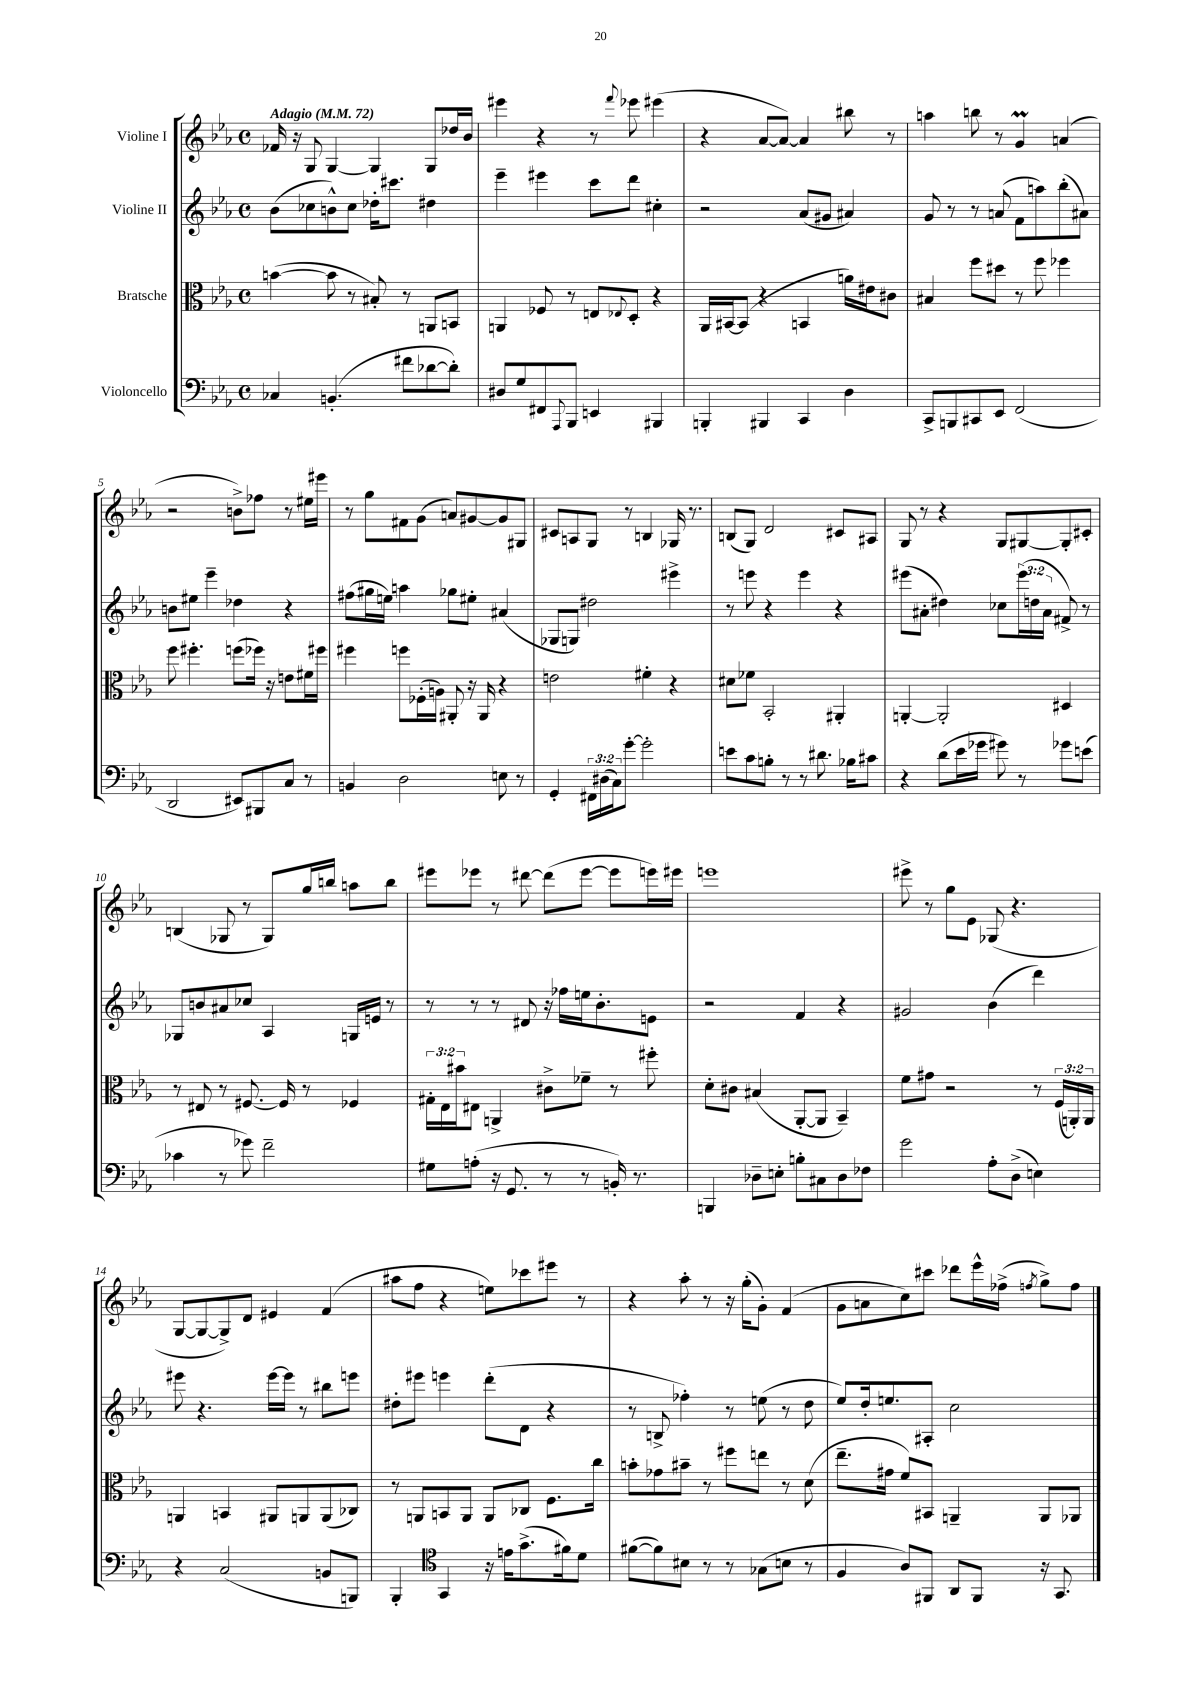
<<
\new StaffGroup <<
\new Staff = "s0" \with { instrumentName = "Violine I" } {
    \clef treble \key ees \major \defaultTimeSignature \time 4/4 \tempo "Adagio" 4 = 72
    fes'16 r16 g8 g4~ g4 g8 des''16 bes'16 |
    eis'''4 r4 r8 \appoggiatura { f'''8 } ees'''8 eis'''4( |
    r4 aes'8~ aes'8~) aes'4 bis''8 r8 |
    a''4 b''8 r8 g'4\prall a'4( |
    r2 b'8->) fes''8 r8 eis''16 eis'''16 |
    r8 g''8 fis'8 g'8( a'8) gis'8~ gis'8 gis8 |
    cis'8 a8 g8 r8 b4 ges16 r8. |
    b8( g8) d'2 cis'8 ais8 |
    g8 r8 r4 g8 gis8~ gis8-. cis'8-. |
    b4( ges8 r8 ges8) g''16 b''16 a''8 b''8 |
    eis'''8 ees'''8 r8 dis'''8~ dis'''8( ees'''8~ ees'''8 e'''16) eis'''16 |
    e'''1 |
    eis'''8-> r8 g''8 ees'8 ges8( r4. |
    g8~ g8~ g8->) d'8 eis'4 f'4( |
    ais''8 f''8 r4 e''8) ces'''8 eis'''8 r8 |
    r4 aes''8-. r8 r16 g''16-.( g'8-.) f'4( |
    g'8 a'8 c''8) cis'''8 des'''8 ees'''16-^ fes''16->( \acciaccatura { f''8 } g''8->) f''8 \bar "|." |
}
\new Staff = "s1" \with { instrumentName = "Violine II" } {
    \clef treble \key ees \major \defaultTimeSignature \time 4/4 \override Staff.TupletNumber.text = #tuplet-number::calc-fraction-text
    bes'8( ces''8 b'8-^) ces''8 des''16-. cis'''8. dis''4 |
    ees'''4-- eis'''4 c'''8 d'''8 cis''4-. |
    r2 aes'8( gis'8 ais'4) |
    g'8 r8 r8 a'8( f'8 a''8) bes''8-.( ais'8) |
    b'8 eis''8 ees'''4-- des''4 r4 |
    fis''8( gis''16 e''16) a''4 ges''8 eis''8-. ais'4( |
    ges8 g8) dis''2 eis'''4-> |
    r8 e'''8 r4 e'''4 r4 |
    eis'''8( ais'8-. dis''4) ces''8 \tuplet 3/2 { eis'''16( d''16 ais'16 } fis'8->) r8 |
    ges8 b'8 ais'8 ces''8 aes4 g16 e'16 r8 |
    r8 r8 r8 dis'8 r16 fes''16 e''16 bes'8.-. e'8 |
    r2 f'4 r4 |
    gis'2 bes'4( d'''4) |
    eis'''8 r4. eis'''16~ eis'''16 r8 bis''8 e'''8 |
    dis''8-. eis'''8 e'''4 d'''8-.( d'8 r4 |
    r8 b8-> fes''4-.) r8 e''8( r8 d''8 |
    ees''8) d''16-. e''8. ais8-. c''2 \bar "|." |
}
\new Staff = "s2" \with { instrumentName = "Bratsche" } {
    \clef alto \key ees \major \defaultTimeSignature \time 4/4 \override Staff.TupletNumber.text = #tuplet-number::calc-fraction-text
    b'4~( b'8 r8 bis8-.) r8 a,8 b,8 |
    a,4 fes8 r8 e8 \appoggiatura { ees8 } d8-. r4 |
    aes,16 bis,16~ bis,8( r4 b,4 a'16) eis'16 cis'8 |
    bis4 f''8 dis''8 r8 f''8 fes''4 |
    f''8 fis''4.-. f''8( fes''16) r16 e'8 fis'16 fis''16 |
    fis''4 f''8 fes16-.( a16) ais,8-. r16 ais,16 r4 |
    e'2 fis'4-. r4 |
    dis'8 fes'8 bes,2-. ais,4-. |
    a,4~-. a,2-. dis4 |
    r8 eis8 r8 fis8.~ fis16 r8 fes4 |
    \tuplet 3/2 { gis16-. ees16 bis'16 } eis8 a,4-> cis'8-> fes'8-- r8 fis''8-. |
    d'8-. cis'8 bis4( aes,8~-. aes,8 bes,4--) |
    f'8 gis'8 r2 r8 \tuplet 3/2 { f16( a,16-.) a,16 } |
    a,4 b,4 ais,8 a,8 a,8( ces8) |
    r8 a,8 b,8 a,8 a,8 ces8 f8. c''16 |
    b'8-. ges'8 bis'8-- r8 fis''8 e''8 r8 d'8( |
    ees''8.-- gis'16 f'8) bis,8 a,4-- a,8 aes,8 \bar "|." |
}
\new Staff = "s3" \with { instrumentName = "Violoncello" } {
    \clef bass \key ees \major \defaultTimeSignature \time 4/4 \override Staff.TupletNumber.text = #tuplet-number::calc-fraction-text
    ces4 b,4.-.( fis'8 des'8~ des'8-.) |
    dis8 g8 fis,8 \appoggiatura { aes,,8 } bes,,8 e,4 bis,,4 |
    b,,4-. bis,,4 c,4 d4 |
    c,8-> b,,8 cis,8 ees,8 f,2( |
    d,2 eis,8) bis,,8 c8 r8 |
    b,4 d2 e8 r8 |
    g,4-. \tuplet 3/2 { fis,16 dis16( c16) } g'8~-. g'2-. |
    e'8 c'8 b8-. r8 r8 dis'8. bes16 cis'8 |
    r4 d'8( ees'16 ges'16 gis'8) r8 ges'8 e'8( |
    ces'4 r8 ges'8) f'2-- |
    gis8 a8-.( r16 g,8. r8 r8 b,16-.) r8. |
    b,,4 des8-- e8-. b8-. cis8 des8 fes8 |
    g'2 aes8-. d8->( e4) |
    r4 c2( b,8 b,,8) |
    bes,,4-. \clef tenor g,4 r16 e'16 g'8.->( fis'16) d'8 |
    fis'8~( fis'8) bis8 r8 r8 ges8( b8 r8 |
    f4 aes8) fis,8 aes,8 fis,8 r16 g,8. \bar "|." |
}
>>
>>
